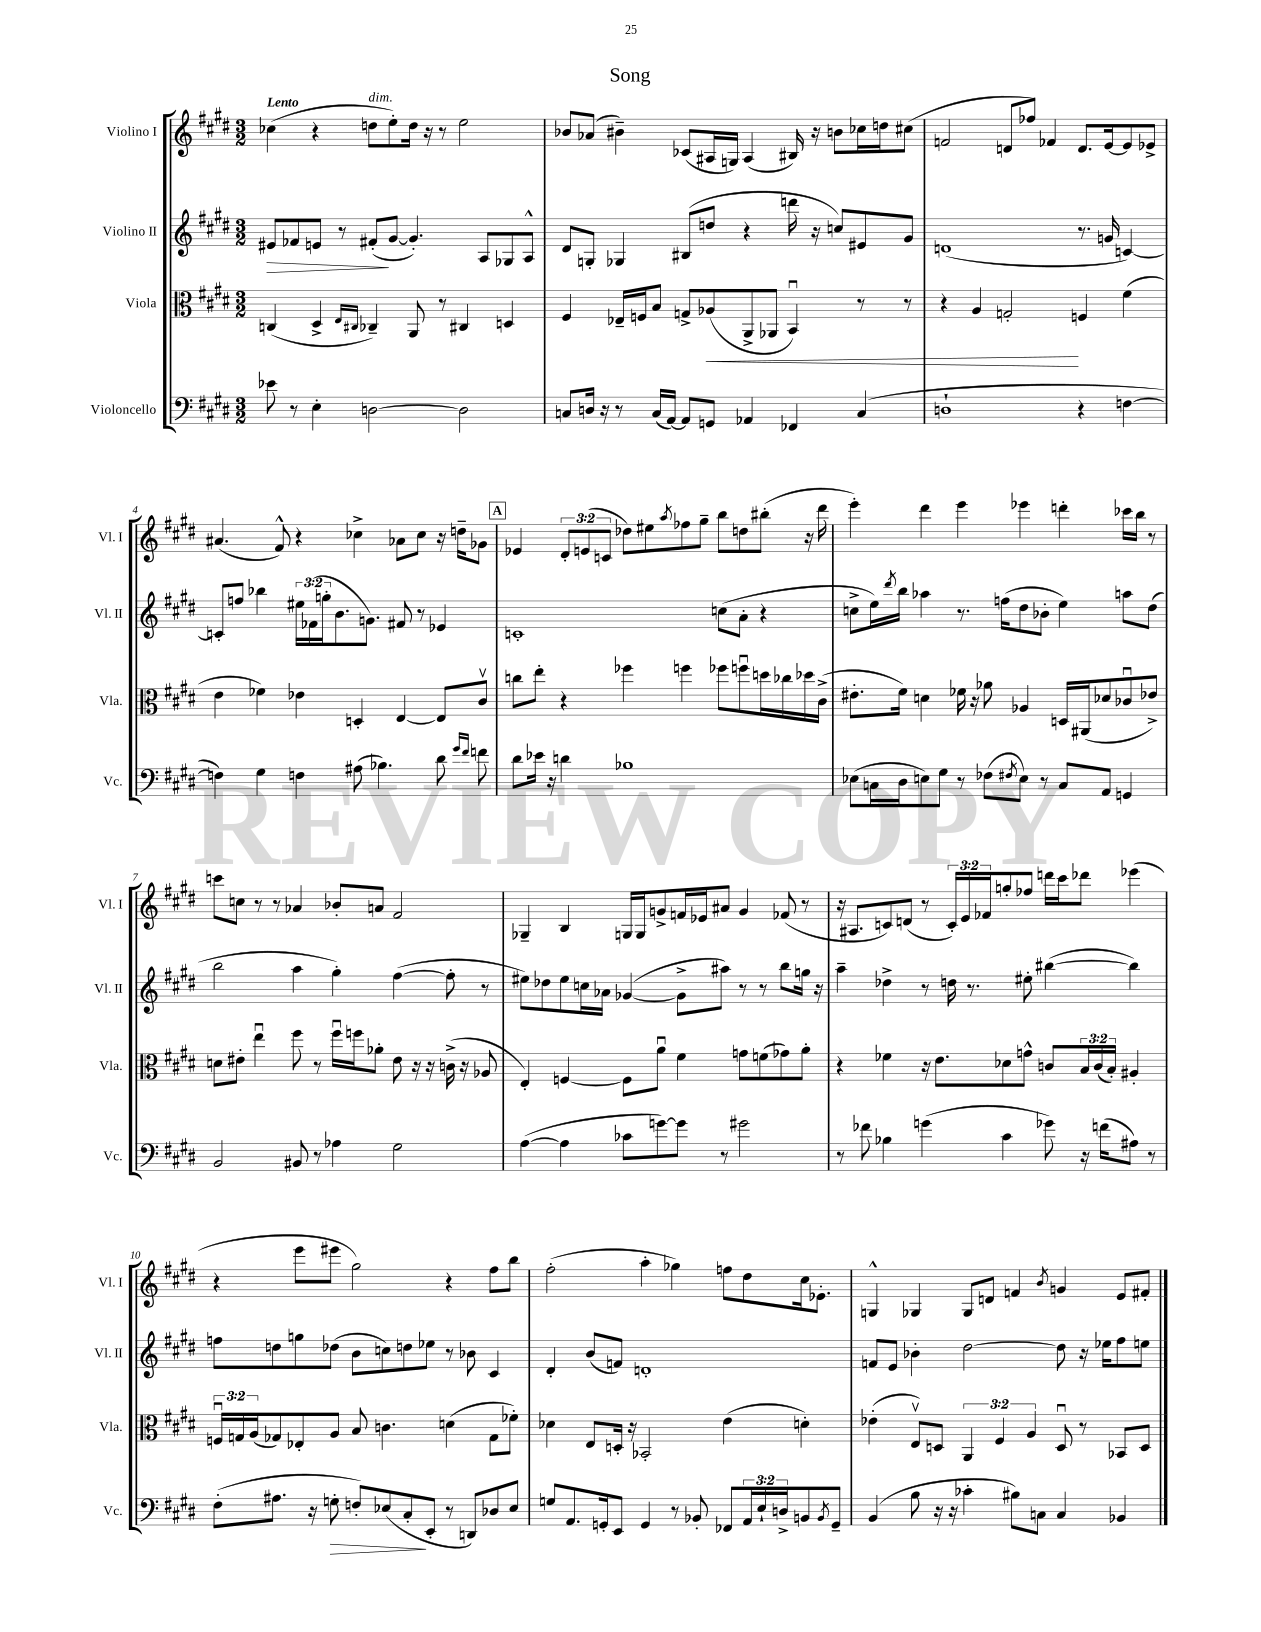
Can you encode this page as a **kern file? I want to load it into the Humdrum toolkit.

**kern	**dynam	**kern	**dynam	**kern	**dynam	**kern
*part4	*part4	*part3	*part3	*part2	*part2	*part1
*staff4	*staff4	*staff3	*staff3	*staff2	*staff2	*staff1
*I"Violoncello	*	*I"Viola	*	*I"Violino II	*	*I"Violino I
*I'Vc.	*	*I'Vla.	*	*I'Vl. II	*	*I'Vl. I
*clefF4	*	*clefC3	*	*clefG2	*	*clefG2
*k[f#c#g#d#]	*	*k[f#c#g#d#]	*	*k[f#c#g#d#]	*	*k[f#c#g#d#]
*M3/2	*	*M3/2	*	*M3/2	*	*M3/2
=1	=1	=1	=1	=1	=1	=1
!	!	!	!	!	!	!LO:TX:a:B:t=Lento
!	!	!	!	!	!LO:HP:b	!
8e-X\	.	(4Cn/	.	8e#X/L	>	(4cc-X\
8r	.	.	.	8f-X/	.	.
4E'\	.	4D#^/	.	8en/J	.	4r
.	.	.	.	8r	.	.
.	.	16qqE/LL	.	.	.	.
.	.	16qqC#X/JJ	.	.	.	.
!	!	!	!	!	!	!LO:TX:a:i:t=dim.
[2Dn\	.	4C-X~/)	.	(8f#X'/L	.	8ddn\L
.	.	.	.	[8g#/J	]	8ee'\)
.	.	8AA/	.	4.g#'/])	.	16dd\Jk
.	.	.	.	.	.	16r
.	.	8r	.	.	.	8r
2D\]	.	4C#X/	.	.	.	2ee\
.	.	.	.	8A/L	.	.
.	.	4Dn/	.	8G-X/	.	.
.	.	.	.	8A^^/J	.	.
=2	=2	=2	=2	=2	=2	=2
8Cn/L	.	4F#/	.	8d#/L	.	8b-X/L
16Dn/Jk	.	.	.	8Gn'/J	.	(8a-X/J
16r	.	.	.	.	.	.
8r	.	16E-X~/LL	.	4G-X/	.	4b#X~\)
.	.	16Fn/J	.	.	.	.
(16C/LL	.	8B/J	.	.	.	.
[16AA/JJ)	.	.	.	.	.	.
8AA/L]	.	8Gn^/L	.	(8B#X/L	.	(8c-X/L
!	!	!	!LO:HP:b	!	!	!
8GGn/J	.	(8A-X/	<	8ddn/J	.	16A#X/L
.	.	.	.	.	.	16Gn/JJ)
4AA-X/	.	8AA^/	.	4r	.	(4A#/
.	.	8AA-X/J	.	.	.	.
4FF-X/	.	4BBu/)	.	16dddn\	.	16B#X/)
.	.	.	.	16r	.	16r
.	.	.	.	8ccn/L)	.	8bn\L
(4C/	.	8r	.	8e#X/	.	16cc-X\L
.	.	.	.	.	.	16ddn\J
.	.	8r	.	8g#/J	.	(8cc#X\J
=3	=3	=3	=3	=3	=3	=3
1Dn`	.	4r	.	(1dn	.	2fn/
.	.	4A/	.	.	.	.
.	.	2Gn'/	.	.	.	8dn/L
.	.	.	.	.	.	8ff-X/J)
.	.	.	.	.	.	4f-X/
4r	.	4Fn/	[	8.r	.	8.d/L
.	.	.	.	16gn/	.	[16e/k
[4Fn\	.	(4f#\	.	[4cn/)	.	8e/]
.	.	.	.	.	.	8e-X^/J
!!LO:LB:g=z
=4	=4	=4	=4	=4	=4	=4
4Fn\])	.	4e\	.	8cn'/L]	.	(4.a#X/
.	.	.	.	8ffn/J	.	.
4G#\	.	4f-X\)	.	4bb-X\	.	.
.	.	.	.	.	.	8f#^^/)
4Fn\	.	4e-X\	.	24ee#X\LL	.	4r
.	.	.	.	(24f-X\	.	.
.	.	.	.	24ggn'\J	.	.
.	.	.	.	8.b\	.	.
(8A#X\	.	4Dn'/	.	.	.	4cc-X^\
.	.	.	.	8.gn\J)	.	.
4.B-X\)	.	.	.	.	.	.
.	.	[4E/	.	8f#X/	.	8a-X\L
.	.	.	.	8r	.	8cc-\J
8d#\	.	8E/L]	.	4e-X/	.	16r
.	.	.	.	.	.	16ddn~\KL
16qqg#/LL	.	.	.	.	.	.
16qqf#/JJ	.	.	.	.	.	.
8fn\	.	8c#v/J	.	.	.	8g-X\J
!!LO:REH:place=s1:t=A
=5	=5	=5	=5	=5	=5	=5
8d#\L	.	8ccn\L	.	1cn'	.	4e-X/
16e-X\Jk	.	8ee'\J	.	.	.	.
16r	.	.	.	.	.	.
4dn\	.	4r	.	.	.	12d#'/L
.	.	.	.	.	.	(12en/
.	.	.	.	.	.	12cn/J
1B-X	.	4ff-X\	.	.	.	8dd-X\L)
.	.	.	.	.	.	8ee#X\
.	.	.	.	.	.	8qaa/
.	.	4ffn\	.	.	.	8ff-X\
.	.	.	.	.	.	8gg#~\J
.	.	8ff-X\L	.	(8ccn\L	.	8bb\L
.	.	8ffnu\	.	8a'\J	.	8ddn\
.	.	16ddn\L	.	4r	.	(8bb#X'\J
.	.	16cc-X\	.	.	.	.
.	.	16dd-X\	.	.	.	16r
.	.	(16c#^\JJ	.	.	.	16ddd#\
=6	=6	=6	=6	=6	=6	=6
(8E-X\L	.	8.e#X'\L	.	8ccn^\L	.	4eee'\)
16Cn\L	.	.	.	16ee\L)	.	.
.	.	.	.	8qddd#/	.	.
16D#\J	.	16f#\Jk)	.	16bb\JJ	.	.
8En\)	.	4dn\	.	4aa-X\	.	4ddd#\
8G#\J	.	.	.	.	.	.
8r	.	16f-X\	.	8.r	.	4eee\
.	.	16r	.	.	.	.
(8F-X\L	.	8a-X\	.	.	.	.
.	.	.	.	(16ffn\KL	.	.
8qF#X/	.	.	.	.	.	.
8E\J)	.	4A-X/	.	8dd#\	.	4eee-X\
8r	.	.	.	8b-X'\J	.	.
8C/L	.	16Dn/LL	.	4ee\)	.	4dddn'\
.	.	(16AA#X/J	.	.	.	.
8AA/J	.	8d-X/	.	.	.	.
4GGn/	.	8c-Xu/	.	8aan\L	.	16ccc-X\LL
.	.	.	.	.	.	16bb\JJ
.	.	8e-X^/J)	.	(8dd#\J	.	8r
!!LO:LB:g=z
=7	=7	=7	=7	=7	=7	=7
2BB/	.	8dn\L	.	2bb\	.	8cccn\L
.	.	8e#X'\J	.	.	.	8ccn\J
.	.	4eeu\	.	.	.	8r
.	.	.	.	.	.	8r
8BB#X/	.	8ff#\	.	4aa\	.	4a-X/
8r	.	8r	.	.	.	.
4A-X\	.	16ff#u\LL	.	4gg#'\)	.	8b-X'/L
.	.	16ffn\J	.	.	.	.
.	.	8a-X'\J	.	.	.	8an/J
2G#\	.	8e#\	.	([4ff#\	.	2f#/
.	.	16r	.	.	.	.
.	.	16r	.	.	.	.
.	.	(16cn^\	.	8ff#'\]	.	.
.	.	16r	.	.	.	.
.	.	8A-X/	.	8r	.	.
=8	=8	=8	=8	=8	=8	=8
([4A\	.	4E'/)	.	8ee#X\L)	.	4G-X~/
.	.	.	.	8dd-X\	.	.
4A\]	.	[4Fn/	.	8ee#\	.	4B/
.	.	.	.	16ccn\L	.	.
.	.	.	.	16a-X\JJ	.	.
8c-X\L	.	8F\L]	.	([4g-X/	.	16Gn/LL
.	.	.	.	.	.	16G/J
[8gn\)	.	8au\J	.	.	.	8gn^/
8g\J]	.	4f#\	.	8g-^\L]	.	16fn/L
.	.	.	.	.	.	16e-X/J
8r	.	.	.	8aa#X\J)	.	8a#X/J
2g#X\	.	8gn\L	.	8r	.	4g/
.	.	(8fn\	.	8r	.	.
.	.	8g-X\)	.	8bb\L	.	(8f-X/
.	.	8a'\J	.	16ggn\Jk	.	8r
.	.	.	.	16r	.	.
=9	=9	=9	=9	=9	=9	=9
8r	.	4r	.	4aa~\	.	16r
.	.	.	.	.	.	8.A#X/L
8f-X\	.	.	.	.	.	.
4B-X\	.	4f-X\	.	4dd-X^\	.	8cn/)
.	.	.	.	.	.	(8dn/J
(4gn\	.	16r	.	8r	.	8r
.	.	8.e\L	.	.	.	.
.	.	.	.	16ddn\	.	24c'/LL)
.	.	.	.	.	.	24e/
.	.	.	.	8.r	.	.
.	.	.	.	.	.	24f-X/J
4c#\	.	8d-X\	.	.	.	8ggn'/
.	.	8gn^^\J	.	8ee#X'\	.	8ff-X/J
8g-X\)	.	8cn/L	.	([4bb#X\	.	16dddn\LL
.	.	.	.	.	.	16ccc#\J
16r	.	24B/L	.	.	.	8ddd-X\J
.	.	(24c/	.	.	.	.
(16fn\KL	.	.	.	.	.	.
.	.	24B'/JJ)	.	.	.	.
8A#X\J)	.	4A#X'/	.	4bb#\])	.	(4eee-X\
8r	.	.	.	.	.	.
!!LO:LB:g=z
=10	=10	=10	=10	=10	=10	=10
(8F#'\L	.	24Fnu/LL	.	8ffn\L	.	4r
.	.	24Gn/	.	.	.	.
.	.	(24A/J	.	.	.	.
8.A#X\J	.	8G-X/)	.	8ddn\	.	.
.	.	8E-X'/	.	8ggn\	.	8eee\L
16r	.	.	.	.	.	.
!	!LO:HP:b	!	!	!	!	!
8Gn'\	>	8A/J	.	(8dd-X\J	.	8eee#X\J
8Fn'/L)	.	8B/	.	8b\L	.	2gg#\)
(8E-X/	.	4.cn\	.	8ccn\)	.	.
8C#'/	.	.	.	8ddn\	.	.
8EE'/J	]	.	.	8ee-X\J	.	.
8r	.	(4dn\	.	8r	.	4r
8DDn/L)	.	.	.	8b-X\	.	.
8D-X/	.	8G-\L	.	4c#/	.	8ff#\L
8E-/J	.	8f-X'\J)	.	.	.	8bb\J
=11	=11	=11	=11	=11	=11	=11
8Gn/L	.	4d-X\	.	4d#'/	.	(2ff#'\
8.AA/	.	.	.	.	.	.
.	.	8E/L	.	(8b/L	.	.
16GGn'/k	.	.	.	.	.	.
8EE/J	.	16Dn'/Jk	.	8fn/J)	.	.
.	.	16r	.	.	.	.
4GG/	.	2BB-X'/	.	1dn'	.	4aa'\
8r	.	.	.	.	.	4gg-X\)
8BB-X'/	.	.	.	.	.	.
8FF-X/L	.	(4e\	.	.	.	8ffn\L
24AA/L	.	.	.	.	.	8dd#\
24E`/	.	.	.	.	.	.
24Dn^/J	.	.	.	.	.	.
8BBn/	.	4dn'\)	.	.	.	16cc#\k
.	.	.	.	.	.	8.e-X'\J
8qBB/	.	.	.	.	.	.
8GG~/J	.	.	.	.	.	.
=12	=12	=12	=12	=12	=12	=12
(4BB/	.	(4e-X'\	.	8fn/L	.	4Gn^^/
.	.	.	.	8e/J	.	.
8B\	.	8Ev/L)	.	4b-X'\	.	4G-X/
16r	.	8Dn/J	.	.	.	.
16r	.	.	.	.	.	.
4c-X'\	.	6AA/	.	[2dd#\	.	8G-/L
.	.	.	.	.	.	8dn/J
.	.	6F#/	.	.	.	.
8B#X\L)	.	.	.	.	.	4fn/
.	.	6A/	.	.	.	.
8Cn\J	.	.	.	.	.	.
.	.	.	.	.	.	8qb/
4C/	.	8Du/	.	8dd#\]	.	4gn/
.	.	8r	.	16r	.	.
.	.	.	.	16ee-X\KL	.	.
4BB-X/	.	8BB-X/L	.	8ff#\	.	8e/L
.	.	8D/J	.	8een\J	.	8f#X'/J
==	==	==	==	==	==	==
*-	*-	*-	*-	*-	*-	*-
